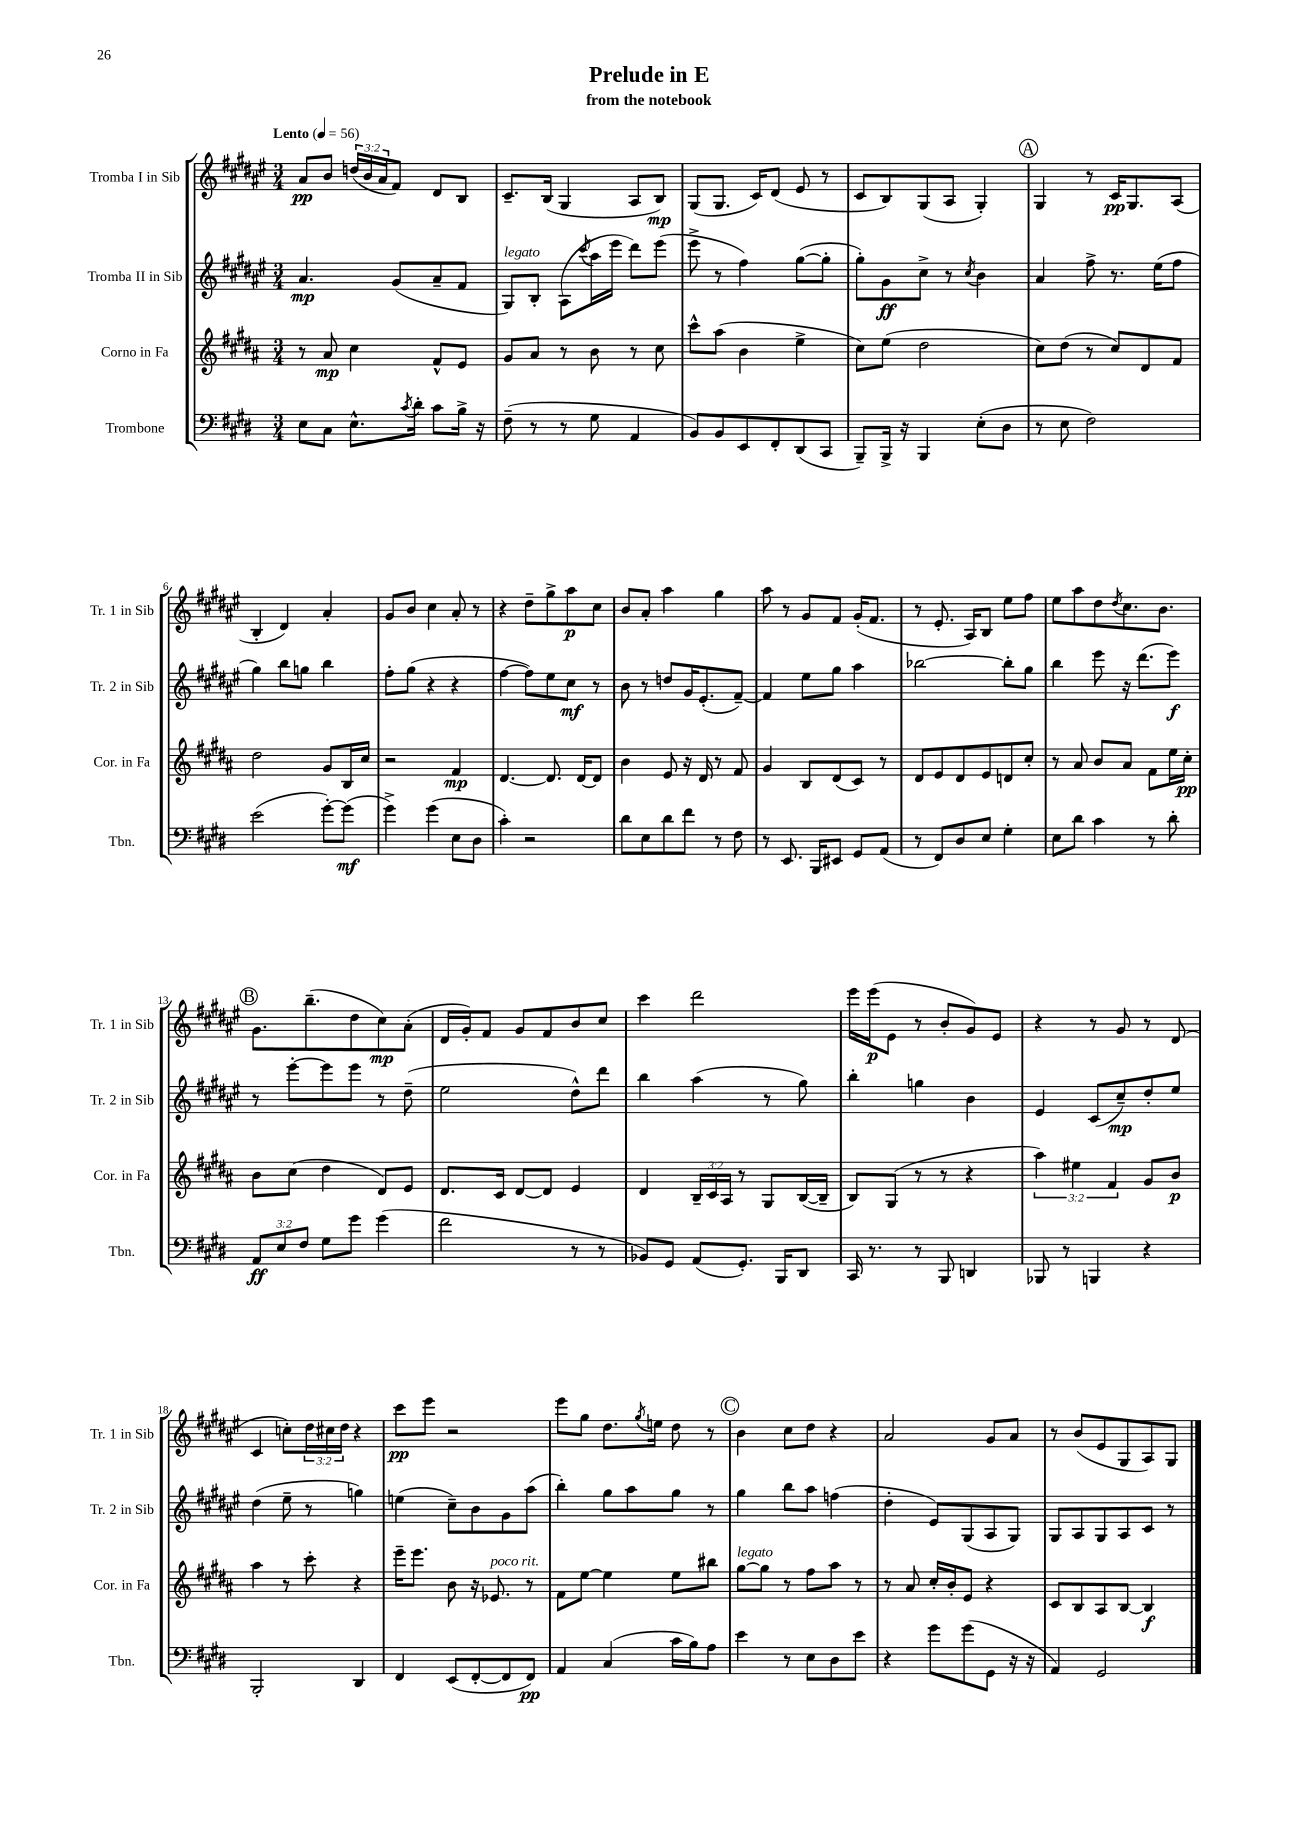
\header { title = "Prelude in E" subtitle = "from the notebook" }
<<
\new StaffGroup <<
\new Staff = "s0" \with { instrumentName = "Tromba I in Sib" shortInstrumentName = "Tr. 1 in Sib" } {
    \clef treble \key fis \major \numericTimeSignature \time 3/4 \override Staff.TupletNumber.text = #tuplet-number::calc-fraction-text \tempo "Lento" 4 = 56
    ais'8\pp b'8 \tuplet 3/2 { d''16( b'16 ais'16 } fis'8) dis'8 b8 |
    cis'8.-- b16( gis4 ais8 b8\mp) |
    gis8( gis8. cis'16) dis'8( eis'8 r8 |
    cis'8 b8) gis8( ais8 gis4-.) |
    \mark \markup { \circle "A" } gis4 r8 cis'16\pp gis8. ais8( |
    b4-. dis'4) ais'4-. |
    gis'8 b'8 cis''4 ais'8-. r8 |
    r4 dis''8-- gis''8-> ais''8\p cis''8 |
    b'8 ais'8-. ais''4 gis''4 |
    ais''8 r8 gis'8 fis'8 gis'16-.( fis'8. |
    r8 eis'8.-. ais16) b8 eis''8 fis''8 |
    eis''8 ais''8 dis''8 \acciaccatura { dis''8 } cis''8. b'8. |
    \mark \markup { \circle "B" } gis'8. b''8.--( dis''8 cis''8\mp) ais'8-.( |
    dis'16 gis'16-.) fis'8 gis'8 fis'8 b'8 cis''8 |
    cis'''4 dis'''2 |
    eis'''16 eis'''16\p( eis'8 r8 b'8-. gis'8) eis'8 |
    r4 r8 gis'8 r8 dis'8( |
    cis'4 c''8-.) \tuplet 3/2 { dis''16 cis''16 dis''16 } r4 |
    cis'''8\pp eis'''8 r2 |
    eis'''8 gis''8 dis''8. \acciaccatura { gis''8 } e''16 dis''8 r8 |
    \mark \markup { \circle "C" } b'4 cis''8 dis''8 r4 |
    ais'2 gis'8 ais'8 |
    r8 b'8( eis'8 gis8 ais8) gis8 \bar "|." |
}
\new Staff = "s1" \with { instrumentName = "Tromba II in Sib" shortInstrumentName = "Tr. 2 in Sib" } {
    \clef treble \key fis \major \numericTimeSignature \time 3/4
    ais'4.\mp gis'8( ais'8-- fis'8 |
    gis8^\markup { \italic "legato" }) b8-. ais8( \acciaccatura { cis'''8 } ais''16 eis'''16 dis'''8) eis'''8( |
    eis'''8-> r8 fis''4) gis''8~( gis''8-. |
    gis''8-.) gis'8\ff cis''8-> r8 \acciaccatura { cis''8 } b'4 |
    \mark \markup { \circle "A" } ais'4 fis''8-> r8. eis''16( fis''8 |
    gis''4) b''8 g''8 b''4 |
    fis''8-. gis''8( r4 r4 |
    fis''4~ fis''8) eis''8 cis''8\mf r8 |
    b'8 r8 d''8 gis'16 eis'8.-.( fis'8~--) |
    fis'4 eis''8 gis''8 ais''4 |
    bes''2~ bes''8-. gis''8 |
    b''4 eis'''8 r16 dis'''8.( eis'''8\f) |
    \mark \markup { \circle "B" } r8 eis'''8~-. eis'''8 eis'''8 r8 dis''8--( |
    eis''2 dis''8-^) dis'''8 |
    b''4 ais''4( r8 gis''8) |
    b''4-. g''4 b'4 |
    eis'4 cis'8( cis''8--\mp) dis''8-. eis''8 |
    dis''4( eis''8-- r8 g''4) |
    e''4( cis''8--) b'8 gis'8 ais''8( |
    b''4-.) gis''8 ais''8 gis''8 r8 |
    \mark \markup { \circle "C" } gis''4 b''8 ais''8 f''4( |
    dis''4-. eis'8) gis8( ais8 gis8) |
    gis8 ais8 gis8 ais8 cis'8 r8 \bar "|." |
}
\new Staff = "s2" \with { instrumentName = "Corno in Fa" shortInstrumentName = "Cor. in Fa" } {
    \clef treble \key b \major \numericTimeSignature \time 3/4 \override Staff.TupletNumber.text = #tuplet-number::calc-fraction-text
    r8 ais'8\mp cis''4 fis'8-^ e'8 |
    gis'8 ais'8 r8 b'8 r8 cis''8 |
    cis'''8-^ ais''8( b'4 e''4-> |
    cis''8) e''8( dis''2 |
    \mark \markup { \circle "A" } cis''8) dis''8( r8 cis''8) dis'8 fis'8 |
    dis''2 gis'8 b16 cis''16 |
    r2 fis'4\mp |
    dis'4.~ dis'8. dis'16~ dis'8 |
    b'4 e'8 r16 dis'16 r8 fis'8 |
    gis'4 b8 dis'8( cis'8) r8 |
    dis'8 e'8 dis'8 e'8 d'8 cis''8-. |
    r8 ais'8 b'8 ais'8 fis'8 e''16 cis''16-.\pp |
    \mark \markup { \circle "B" } b'8 cis''8( dis''4 dis'8) e'8 |
    dis'8. cis'16 dis'8~ dis'8 e'4 |
    dis'4 \tuplet 3/2 { b16-- cis'16 ais16 } r8 gis8 b16~( b16-- |
    b8) gis8( r8 r8 r4 |
    \tuplet 3/2 { ais''4) eis''4 fis'4 } gis'8 b'8\p |
    ais''4 r8 cis'''8-. r4 |
    e'''16-- e'''8. b'8 r16 ees'8.^\markup { \italic "poco rit." } r8 |
    fis'8 e''8~ e''4 e''8 bis''8 |
    \mark \markup { \circle "C" } gis''8~^\markup { \italic "legato" } gis''8 r8 fis''8 ais''8 r8 |
    r8 ais'8 cis''16-. b'16-. e'8 r4 |
    cis'8 b8 ais8 b8~ b4\f \bar "|." |
}
\new Staff = "s3" \with { instrumentName = "Trombone" shortInstrumentName = "Tbn." } {
    \clef bass \key e \major \numericTimeSignature \time 3/4 \override Staff.TupletNumber.text = #tuplet-number::calc-fraction-text
    e8 cis8 e8.-^ \acciaccatura { cis'8 } dis'16-. cis'8 b16-> r16 |
    fis8--( r8 r8 gis8 a,4 |
    b,8) b,8 e,8 fis,8-. dis,8( cis,8 |
    b,,8--) b,,16-> r16 b,,4 e8-.( dis8 |
    \mark \markup { \circle "A" } r8 e8 fis2) |
    e'2( gis'8~-.) gis'8\mf( |
    gis'4->) gis'4( e8 dis8 |
    cis'4-.) r2 |
    dis'8 e8 dis'8 fis'8 r8 fis8 |
    r8 e,8. b,,16 eis,8 gis,8 a,8( |
    r8 fis,8) dis8 e8 gis4-. |
    e8 dis'8 cis'4 r8 dis'8-. |
    \mark \markup { \circle "B" } \tuplet 3/2 { a,8\ff e8 fis8 } gis8 gis'8 gis'4( |
    fis'2 r8 r8 |
    bes,8) gis,8 a,8( gis,8.-.) b,,16 dis,8 |
    cis,16 r8. r8 b,,8 d,4 |
    bes,,8 r8 b,,4 r4 |
    b,,2-. dis,4 |
    fis,4 e,8( fis,8~-. fis,8 fis,8\pp) |
    a,4 cis4( cis'16 b16) a8 |
    \mark \markup { \circle "C" } e'4 r8 e8 dis8 e'8 |
    r4 gis'8 gis'8( gis,8 r16 r16 |
    a,4) gis,2 \bar "|." |
}
>>
>>
